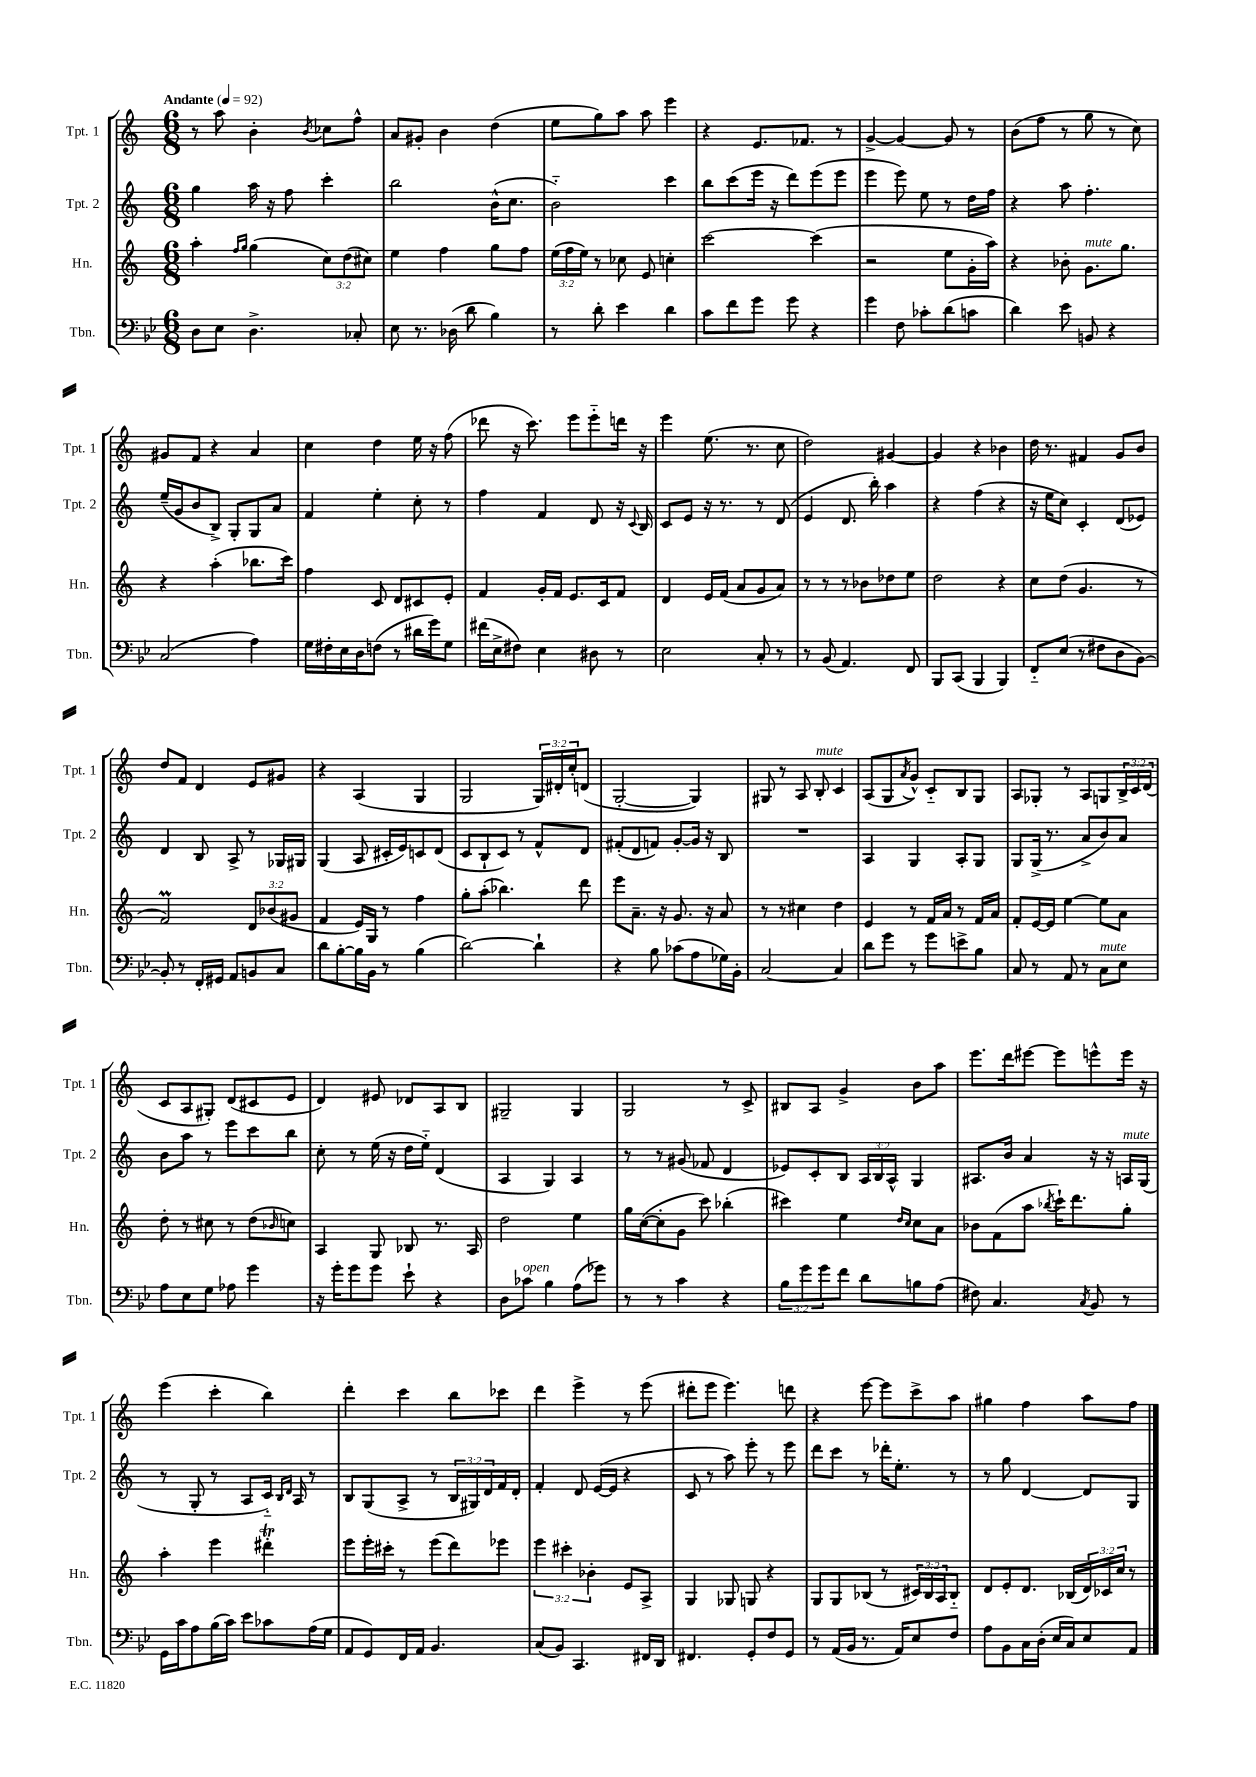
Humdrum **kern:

**kern	**kern	**kern	**kern
*staff4	*staff3	*staff2	*staff1
*clefF4	*clefG2	*clefG2	*clefG2
*k[b-e-]	*k[]	*k[]	*k[]
*M6/8	*M6/8	*M6/8	*M6/8
*MM92	*MM92	*MM92	*MM92
8D	4aa'	4gg	8r
8E-	.	.	8aa
.	16qqff	.	.
.	16qqgg	.	.
4.D^	(4gg	16aa	4b'
.	.	16r	.
.	.	8ff	.
.	.	.	8qb
.	12cc)	4ccc'	8cc-
.	(12dd	.	.
8C-'	.	.	8ff^^
.	12cc#)	.	.
=	=	=	=
8E-	4ee	2bb	8a
8.r	.	.	8g#'
.	4ff	.	4b
(16D-	.	.	.
8d	.	.	.
4B-)	8gg	(16b^^	(4dd
.	.	8.cc	.
.	8ff	.	.
=	=	=	=
8r	(24ee	2b'~)	8ee
.	24ff	.	.
.	24ee)	.	.
8d'	8r	.	8gg)
4e-	8cc-	.	8aa
.	8e	.	8aa
4d	4cc'	4ccc	4eee
=	=	=	=
8c	[2ccc	8bb	4r
8f	.	(8ccc	.
8g	.	16eee	8.e
.	.	16r	.
8g	.	8ddd)	.
.	.	.	8.f-
4r	(4ccc]	(8eee	.
.	.	8eee	8r
=	=	=	=
4g	2r	4eee	[4g^
8F	.	8eee)	4g_
8c-'	.	8ee	.
(8d	8ee	8r	8g]
8c	16g'	16dd	8r
.	16aa)	16ff	.
=	=	=	=
4d)	4r	4r	(8b
.	.	.	8ff
8e-	8b-'	8aa	8r
8BB	8.g	4.ff'	8gg
4r	.	.	8r
.	8.gg	.	.
.	.	.	8cc)
=	=	=	=
(2C	4r	(16ee~	8g#
.	.	16g	.
.	.	8b	8f
.	(4aa'	8B^)	4r
.	.	8G'	.
4A)	8.bb-	8G	4a
.	.	8a	.
.	16ccc)	.	.
=	=	=	=
16G	4ff	4f	4cc
16F#'	.	.	.
16E-	.	.	.
16D	.	.	.
(8F	8c	4ee'	4dd
8r	8d	.	.
16d#	8c#	8cc'	16ee
16g)	.	.	16r
8G	8e'	8r	(8ff
=	=	=	=
(16f#	4f	4ff	8ddd-
16E-^	.	.	.
8F#)	.	.	16r
.	.	.	8.ccc)
4E-	16g'	4f	.
.	16f	.	.
.	8.e	.	8eee
8D#	.	8d	8eee'~
.	16c	.	.
8r	8f	16r	16ddd
.	.	8qqc	.
.	.	16B	16r
=	=	=	=
2E-	4d	8c	4eee
.	.	8e	.
.	16e	16r	(8.ee
.	(16f	8.r	.
.	8a	.	.
.	.	.	8.r
8C'	8g	8r	.
8r	8a)	(8d	8cc
=	=	=	=
8r	8r	4e	2dd)
(8BB-	8r	.	.
4.AA)	8r	8.d	.
.	8b-	.	.
.	.	16bb')	.
.	8dd-	4aa	[4g#
8FF	8ee	.	.
=	=	=	=
8BBB-	2dd	4r	4g#]
(8CC	.	.	.
4BBB-	.	(4ff	4r
4BBB-)	4r	4r	4b-
=	=	=	=
8FF'~	8cc	16r	16dd
.	.	16ee	8.r
(8E-	(8dd	8cc)	.
8r	4.g	4c'	4f#
8F#	.	.	.
8D	.	(8d	8g
[8BB-)	8r	8e-)	8b
=	=	=	=
8BB-']	2f)	4d	8dd
8r	.	.	8f
16FF'	.	8B	4d
16GG#	.	.	.
8AA	.	8A^	.
8BB	12d	8r	8e
.	(12b-	.	.
8C	.	16G-	8g#
.	12g#	.	.
.	.	16G#	.
=	=	=	=
8d	4f	(4G	4r
[8B-'	.	.	.
16B-]	16e)	8A	(4A
16BB-	16G	.	.
8r	8r	16c#'	.
.	.	16e)	.
(4B-	4ff	8c	4G
.	.	(8d	.
=	=	=	=
[2d)	8gg'	8c	2G
.	(8aa'	8B`	.
.	4.bb-)	8c)	.
.	.	8r	.
4d`]	.	8f^^	24G)
.	.	.	24d#'
.	.	.	24cc'
.	8ddd	8d	(8d
=	=	=	=
4r	8eee	(8f#'	[2G'
.	8.a~	8d	.
8B-	.	8f)	.
.	16r	.	.
(8c-	8.g	[8g'	.
8A	.	16g]	4G])
.	16r	16r	.
16G-)	8a	8B	.
16BB-'	.	.	.
=	=	=	=
[2C	8r	2.r	8G#
.	8r	.	8r
.	4cc#	.	8A
.	.	.	8B'
4C]	4dd	.	4c
=	=	=	=
8d	4e	4A	(8A
8g	.	.	8G
.	.	.	8qa
8r	8r	4G	8g^^)
8g	16f	.	8c'~
.	16a	.	.
8e^	8r	8A'	8B
8B-	16f	8G	8G
.	16a	.	.
=	=	=	=
8C	8f'	8G	8A
8r	[16e	(16G^	8G-'
.	16e]	8.r	.
8AA	[4ee	.	8r
8r	.	8a^	8A
8C	8ee]	8b)	8G
8E-	8a	8a	24B^
.	.	.	24c
.	.	.	(24d
=	=	=	=
8A	8dd'	8b	8c
8E-	8r	8aa	8A
8G	8cc#	8r	8G#')
8A-	8r	8eee	(8d
4g	(8dd	8ccc	8c#
.	16qqb-	.	.
.	8cc)	8bb	8e
=	=	=	=
16r	4A	8cc'	4d)
16g'	.	.	.
8g	.	8r	.
8g	8G	(16ee	8e#
.	.	16r	.
8e-`	8B-	16dd	8d-
.	.	16ee'~)	.
4r	8.r	(4d	8A
.	.	.	8B
.	16A	.	.
=	=	=	=
8D	2dd	4A	2G#~
8c-	.	.	.
4B-	.	4G)	.
(8A	4ee	4A	4G#
8g-)	.	.	.
=	=	=	=
8r	16gg	8r	2G
.	([16cc	.	.
8r	8cc']	8r	.
4c	8g	(8g#	.
.	8ccc)	8f-	.
4r	(4bb-'	4d	8r
.	.	.	8c^
=	=	=	=
12B-	4ccc#)	8e-)	8B#
12g	.	.	.
.	.	8c'	8A
12g	.	.	.
8f	4ee	8B	4g^
8d	.	24A	.
.	.	24B	.
.	.	24A^^	.
.	16qqdd	.	.
.	16qqcc	.	.
8B	8cc	4G	8b
(8A	8a	.	8aa
=	=	=	=
8F#)	8b-	8.A#	8.eee
4.C	(8f	.	.
.	.	16b	16ddd
.	8aa	4a	[8eee#
.	8qbb-	.	.
.	16ccc`)	.	8eee#]
.	8.ddd	.	.
8qC	.	.	.
8BB-	.	16r	8eee^^
.	.	16r	.
8r	8gg'	16A	16eee
.	.	(16G	16r
=	=	=	=
16GG	4aa'	8r	(4eee
16c	.	.	.
8A	.	8G'	.
(16B-	4eee	8r	4ccc'
16c)	.	.	.
8e-	.	8A	.
8c-	4ddd#'	16c'~)	4bb)
.	.	16qqB	.
.	.	16qqd	.
.	.	16A	.
(16A	.	8r	.
16G	.	.	.
=	=	=	=
8AA	8eee	8B	4ddd'
8GG)	16eee'	(8G	.
.	16ccc#'	.	.
16FF	8r	8A^	4ccc
16AA	.	.	.
4.BB-	(8eee	8r	.
.	8ddd)	24B	8bb
.	.	24G#)	.
.	.	24d	.
.	8eee-	16f	8ccc-
.	.	16d'	.
=	=	=	=
(8C	6eee	4f'	4ddd
8BB-)	.	.	.
.	6ccc#'	.	.
4.CC	.	8d	4eee^
.	6b-'	.	.
.	.	([16e	.
.	.	16e]	.
.	8e	4r	8r
16FF#	8A^	.	(8eee
16DD	.	.	.
=	=	=	=
4.FF#	4G	8c	8ddd#'
.	.	8r	8eee
.	8G-	8aa)	4.eee)
8GG'	8G	8eee'	.
8F	4r	8r	.
8GG	.	8eee	8ddd
=	=	=	=
8r	8G	8ddd	4r
(16AA	8G	8ccc	.
16BB-	.	.	.
8.r	(8B-	8r	[8eee
.	8r	16ddd-'	8eee]
16AA)	.	8.ee'	.
8E-	24c#)	.	8ccc^
.	24B-	.	.
.	24A	.	.
8F	8B-'~	8r	8aa
=	=	=	=
8A	8d	8r	4gg#
8BB-	8e'	8gg	.
16C	8.d	[4d	4ff
(16D'	.	.	.
16E-	.	.	.
16C)	(16B-	.	.
8E-	24d)	8d]	8aa
.	24c-	.	.
.	24cc	.	.
8AA	8r	8G	8ff
==	==	==	==
*-	*-	*-	*-
